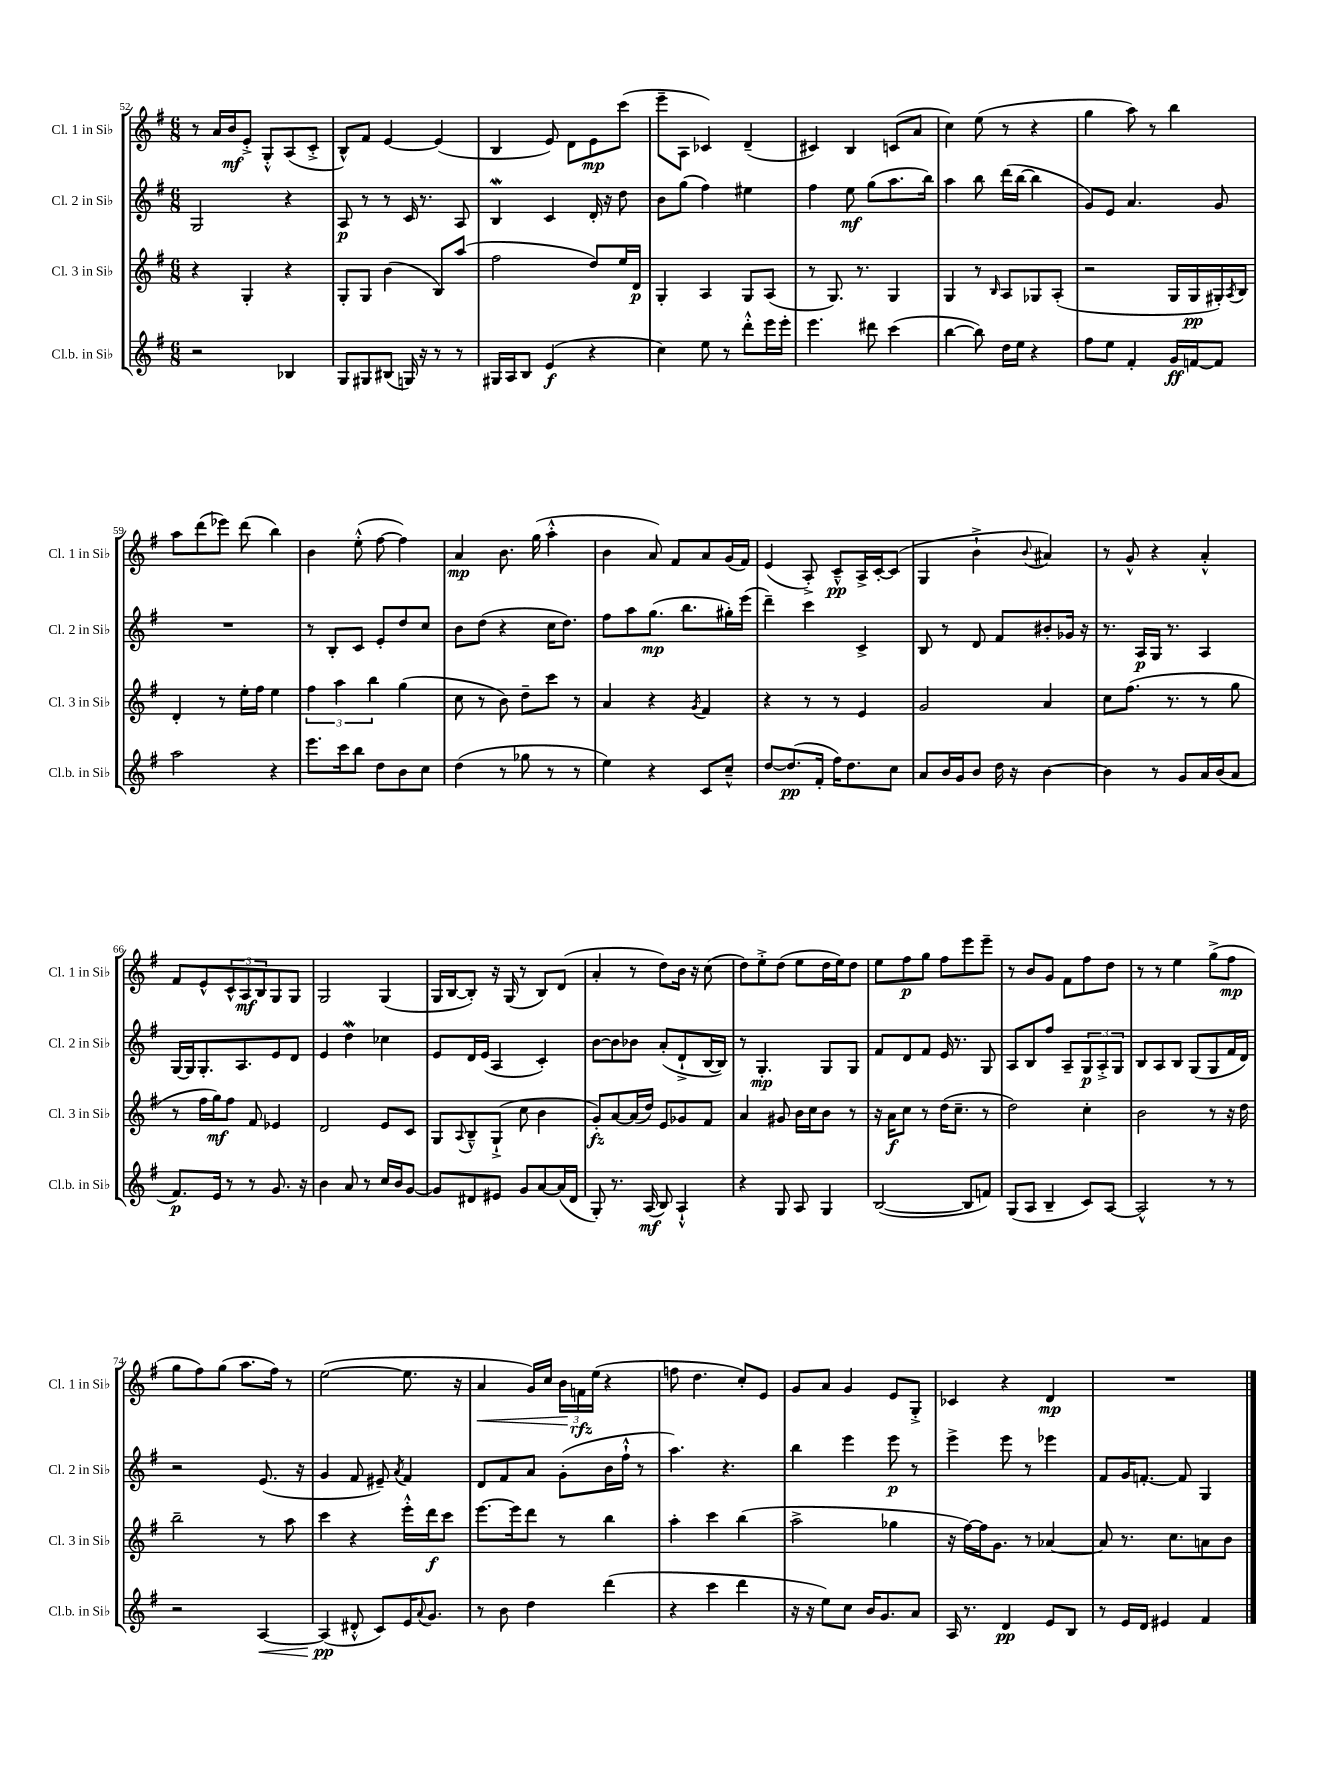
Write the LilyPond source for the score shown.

<<
\new StaffGroup <<
\new Staff = "s0" \with { instrumentName = "Cl. 1 in Sib" shortInstrumentName = "Cl. 1 in Sib" } {
    \clef treble \key g \major \numericTimeSignature \time 6/8
    r8 a'16 b'16\mf e'8-.-> g8-.-^ a8( c'8-.-> |
    b8-^) fis'8 e'4~ e'4( |
    b4 e'8) d'8 e'8\mp c'''8( |
    e'''8-- a8 ces'4) d'4--( |
    cis'4) b4 c'8( a'8 |
    c''4) e''8( r8 r4 |
    g''4 a''8) r8 b''4 |
    a''8 d'''8( ees'''8) d'''8( b''4) |
    b'4 e''8-.-^( fis''8~ fis''4) |
    a'4\mp b'8. g''16( a''4-.-^ |
    b'4 a'8) fis'8 a'8 g'16( fis'16) |
    e'4( a8-.->) c'8---^\pp a16-> c'16~-. c'8( |
    g4 b'4-!-> \appoggiatura { b'8 } ais'4) |
    r8 g'8-^ r4 a'4-.-^ |
    fis'8 e'8-^ \tuplet 3/2 { c'8-^ a8\mf b8 } g8 g8 |
    g2 g4( |
    g16 b16~ b8-.) r16 g16( r8 b8) d'8( |
    a'4-. r8 d''8) b'16 r16 c''8( |
    d''8) e''8-.-> d''8( e''8 d''16 e''16) d''8 |
    e''8 fis''8\p g''8 fis''8 e'''8 e'''8-- |
    r8 b'8 g'8 fis'8 fis''8 d''8 |
    r8 r8 e''4 g''8->( fis''8\mp |
    g''8 fis''8) g''8( a''8. fis''16) r8 |
    e''2~( e''8. r16 |
    a'4\< g'16) c''16 \tuplet 3/2 { b'16\! f'16\rfz e''16( } r4 |
    f''8 d''4. c''8-.) e'8 |
    g'8 a'8 g'4 e'8 g8-.-> |
    ces'4 r4 d'4\mp |
    R2. \bar "|." |
}
\new Staff = "s1" \with { instrumentName = "Cl. 2 in Sib" shortInstrumentName = "Cl. 2 in Sib" } {
    \clef treble \key g \major \numericTimeSignature \time 6/8
    g2 r4 |
    a8\p r8 r8 c'16 r8. a8 |
    b4\mordent c'4 d'16-. r16 d''8 |
    b'8 g''8( fis''4) eis''4 |
    fis''4 e''8\mf g''8( a''8. b''16) |
    a''4 b''8 d'''16( b''16~ b''4 |
    g'8) e'8 a'4. g'8 |
    R2. |
    r8 b8-. c'8 e'8-. d''8 c''8 |
    b'8 d''8( r4 c''16 d''8.) |
    fis''8 a''8 g''8.\mp( b''8. gis''16-.) e'''16( |
    d'''4--) c'''4 c'4-> |
    b8 r8 d'8 fis'8 bis'8-. ges'16 r16 |
    r8. a16\p g16 r8. a4 |
    g16~ g16 g8.-. a8. e'8 d'8 |
    e'4 d''4\mordent ces''4 |
    e'8 d'16 e'16( a4 c'4-.) |
    b'8~ b'8 bes'8 a'8-.( d'8-!-> b16~ b16) |
    r8 g4.-.\mp g8 g8 |
    fis'8 d'8 fis'8 e'16 r8. g8 |
    a8 b8 fis''8 a8-- \tuplet 3/2 { g8\p a8-.-> g8 } |
    b8 a8 b8 g8( g8 fis'16 d'16) |
    r2 e'8.( r16 |
    g'4 fis'8 eis'8--) \acciaccatura { a'8 } fis'4 |
    d'8 fis'8 a'8 g'8-.( b'16 fis''16-!-^ r8 |
    a''4.) r4. |
    b''4 e'''4 e'''8\p r8 |
    e'''4-> e'''8 r8 ees'''4 |
    fis'8 g'16 f'8.~-. f'8 g4 \bar "|." |
}
\new Staff = "s2" \with { instrumentName = "Cl. 3 in Sib" shortInstrumentName = "Cl. 3 in Sib" } {
    \clef treble \key g \major \numericTimeSignature \time 6/8
    r4 g4-. r4 |
    g8-. g8 b'4( b8) a''8( |
    fis''2 d''8) e''16 d'16\p |
    g4-. a4 g8 a8( |
    r8 g8.) r8. g4 |
    g4 r8 \grace { b16 } a8 ges8 a8-.( |
    r2 g16 g16\pp gis16-.) \acciaccatura { a8 } b16 |
    d'4-. r8 e''16-. fis''16 e''4 |
    \tuplet 3/2 { fis''4 a''4 b''4 } g''4( |
    c''8 r8 b'8) d''8-- c'''8 r8 |
    a'4 r4 \acciaccatura { g'8 } fis'4 |
    r4 r8 r8 e'4 |
    g'2 a'4 |
    c''8 fis''8.( r8. r8 g''8 |
    r8 fis''16 g''16\mf) fis''8 fis'8 ees'4 |
    d'2 e'8 c'8 |
    g8 \appoggiatura { a8 } b8---^ g8-!->( c''8 b'4 |
    g'8-.\fz) a'8~ a'16( d''16) e'8 ges'8 fis'8 |
    a'4 gis'8 b'16 c''16 b'8 r8 |
    r16 a'16\f c''8 r8 d''16( c''8.-- r8 |
    d''2) c''4-. |
    b'2 r8 r16 d''16 |
    b''2-- r8 a''8 |
    c'''4 r4 e'''16-.-^ d'''16\f c'''8 |
    e'''8.~ e'''16 d'''8 r8 b''4 |
    a''4-. c'''4 b''4( |
    a''2-> ges''4 |
    r16 fis''16~) fis''16 g'8. r8 aes'4~ |
    aes'8 r8. c''8. a'8 b'8 \bar "|." |
}
\new Staff = "s3" \with { instrumentName = "Cl.b. in Sib" shortInstrumentName = "Cl.b. in Sib" } {
    \clef treble \key g \major \numericTimeSignature \time 6/8
    r2 bes4 |
    g8 gis8 bis8( g16) r16 r8 r8 |
    gis16 a16 b8 e'4\f( r4 |
    c''4) e''8 r8 d'''8-.-^ e'''16 e'''16-. |
    e'''4. dis'''8 c'''4( |
    b''4~ b''8) d''16 e''16 r4 |
    fis''8 e''8 fis'4-. g'16\ff f'16~ f'8 |
    a''2 r4 |
    e'''8. c'''16 b''8 d''8 b'8 c''8 |
    d''4( r8 ges''8 r8 r8 |
    e''4) r4 c'8 c''8---^ |
    d''8~ d''8.\pp( fis'16-. fis''16) d''8. c''8 |
    a'8 b'16 g'16 b'8 d''16 r16 b'4~ |
    b'4 r8 g'8 a'16 b'16( a'8 |
    fis'8.\p) e'16 r8 r8 g'8. r16 |
    b'4 a'8 r8 c''16 b'16 g'8~ |
    g'8 dis'8 eis'8 g'8 a'8~ a'16( dis'16 |
    g8-.) r8. a16\mf( b8) a4-!-^ |
    r4 g8 a8 g4 |
    b2~( b8 f'8) |
    g8( a8 b4-- c'8) a8~ |
    a2-^ r8 r8 |
    r2 a4~\< |
    a4\pp\!( dis'8-.-^ c'8) e'16 \appoggiatura { a'8 } g'8. |
    r8 b'8 d''4 d'''4( |
    r4 c'''4 d'''4 |
    r16 r16 e''8) c''8 b'16 g'8. a'8 |
    a16 r8. d'4\pp e'8 b8 |
    r8 e'16 d'16 eis'4 fis'4 \bar "|." |
}
>>
>>
\layout { \context { \Score currentBarNumber = #52 } }
